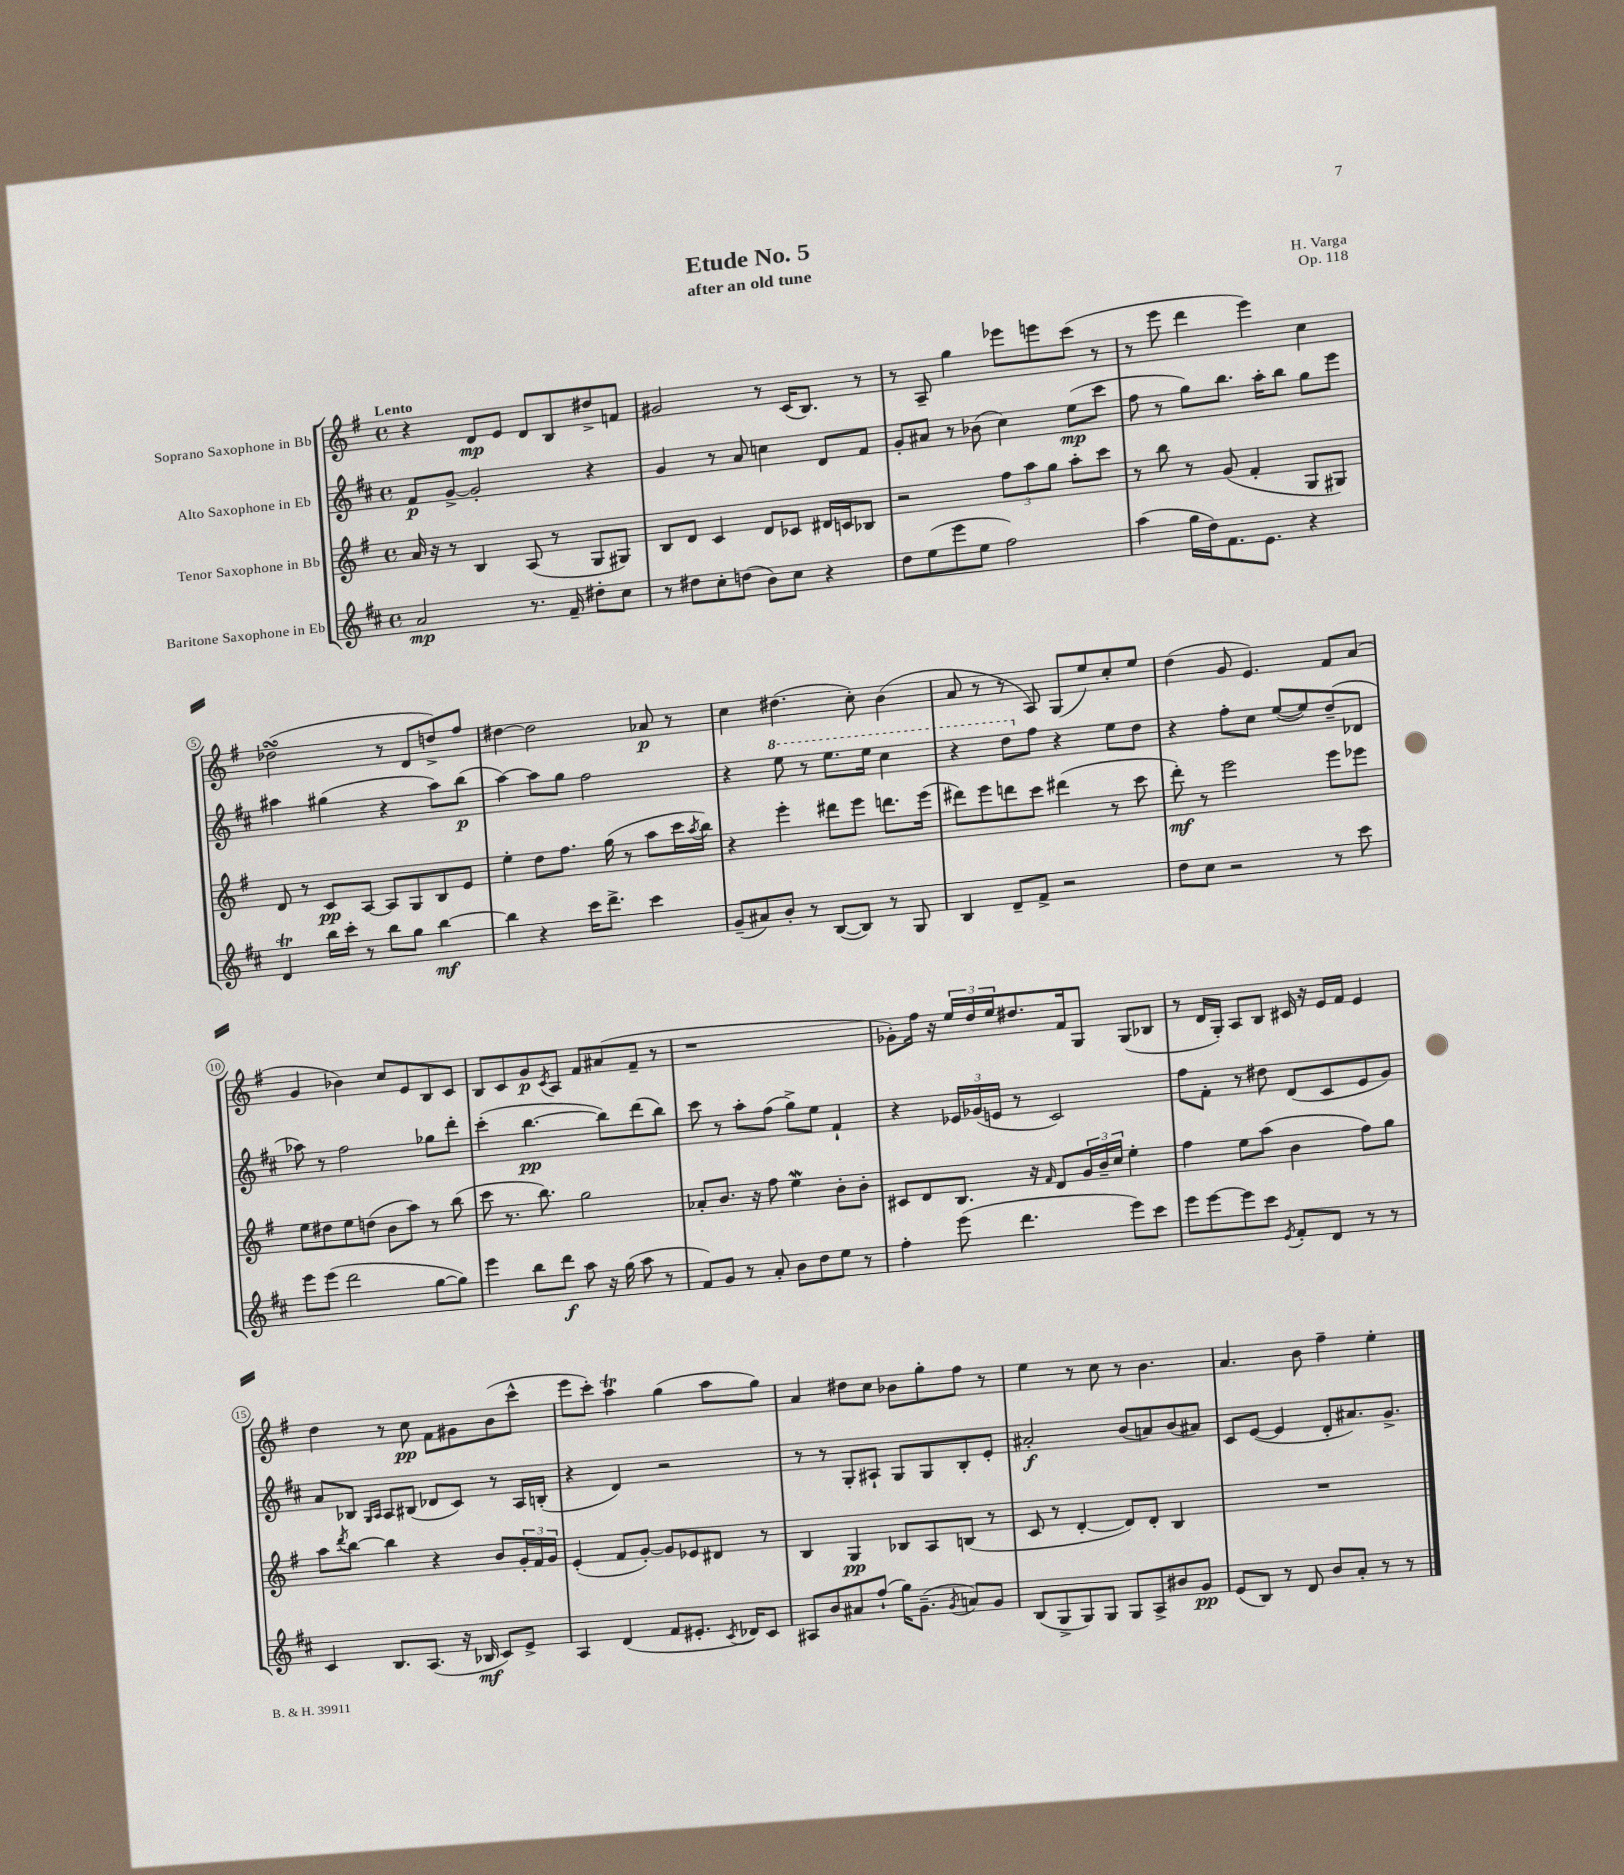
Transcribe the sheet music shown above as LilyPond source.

\header { title = "Etude No. 5" composer = "H. Varga" subtitle = "after an old tune" opus = "Op. 118" }
<<
\new StaffGroup <<
\new Staff = "s0" \with { instrumentName = "Soprano Saxophone in Bb" } {
    \clef treble \key g \major \defaultTimeSignature \time 4/4 \tempo "Lento"
    r4 d'8\mp e'8 d'8 b8 dis''8-> f'8 |
    gis'2 r8 c'16( b8.) r8 |
    r8 a8-- g''4 ees'''8 e'''8 c'''8( r8 |
    r8 e'''8 d'''4 e'''4) c''4 |
    des''2\turn( r8 d'8 d''8->) fis''8 |
    dis''4~ dis''2 aes'8\p r8 |
    c''4 dis''4.( c''8-.) b'4( |
    a'8 r8 r8 a8) g8( e''8) c''8-. e''8 |
    d''4( g'8 e'4.) fis'8 a'8( |
    g'4 bes'4) c''8 e'8 b8 c'8 |
    b8 c'8 g'8\p \acciaccatura { c'8 } a8 fis'8 ais'8( fis'8-- r8 |
    r1 |
    ges'8-.) fis''16 r16 \tuplet 3/2 { e''16 d''16 e''16 } dis''8. fis'16 g8 g8( bes8 |
    r8 d'16 g16-.) a8 b8 cis'16 r16 e'16 fis'16 e'4 |
    d''4 r8 c''8\pp fis'8 gis'8 b'8( c'''8-^ |
    e'''8 c'''8-.) a''4\trill g''4( a''8 g''8) |
    a'4 dis''8 c''8 bes'8 g''8-. fis''8 r8 |
    e''4 r8 c''8 r8 b'4. |
    a'4. b'8 fis''4-- e''4-. \bar "|." |
}
\new Staff = "s1" \with { instrumentName = "Alto Saxophone in Eb" } {
    \clef treble \key d \major \defaultTimeSignature \time 4/4
    fis'8\p g'8~-> g'2-. r4 |
    g'4 r8 a'8 c''4 d'8 fis'8 |
    g'8-. ais'8 r8 bes'8( cis''4) e''8\mp( cis'''8 |
    fis''8 r8 g''8) b''8. a''16-. b''8 g''8 e'''8 |
    ais''4 gis''4( r4 ais''8) b''8\p( |
    a''4~) a''8 g''8 fis''2 |
    r4 \ottava #1 e'''8 r8 e'''8. e'''16 cis'''4 |
    r4 d'''8 \ottava #0 fis''8 r4 e''8 d''8 |
    r4 fis''8-. cis''8 e''8~( e''8) d''8--( des'8 |
    aes''8) r8 fis''2 ges''8 d'''8-. |
    cis'''4-.( b''4.~\pp b''8) d'''8( b''8) |
    cis'''8 r8 a''8-. fis''8( g''8->) e''8 fis'4-! |
    r4 \tuplet 3/2 { ees'16 ges'16( e'16 } r8 cis'2) |
    fis''8 fis'8-. r8 dis''8 d'8( cis'8 e'8 g'8) |
    a'8 bes8 \grace { g16 a16 } a8 bis8( des'8 cis'8) r8 a16 b16-.( |
    r4 d'4) r2 |
    r8 r8 g8-. ais8-! g8 g8 b8-. e'8-. |
    ais'2-.\f b'8( a'8) b'8( ais'8) |
    cis'8 e'8~( e'4 d'8-. ais'8.) g'8.-> \bar "|." |
}
\new Staff = "s2" \with { instrumentName = "Tenor Saxophone in Bb" } {
    \clef treble \key g \major \defaultTimeSignature \time 4/4
    a'16 r16 r8 b4 a8( r8 g8 gis8) |
    b8 d'8 c'4 d'8 ces'8 dis'16 c'16 bes8 |
    r2 \tuplet 3/2 { fis''8 a''8 g''8 } a''8-. c'''8 |
    r8 b''8 r8 g'8( fis'4-. g8 gis8) |
    d'8 r8 c'8\pp a8~ a8 g8 b8 e'8 |
    e''4-. d''8 fis''8. g''16( r8 a''8 c'''16 \acciaccatura { a''8 } b''16) |
    r4 e'''4-. dis'''8 e'''8 d'''8. e'''16( |
    dis'''8) e'''8 d'''8 c'''8 dis'''4( r8 c'''8 |
    d'''8-.\mf) r8 e'''2 e'''8 ees'''8 |
    e''8 dis''8 e''8 d''8( b'8 a''8) r8 b''8( |
    c'''8 r8. b''8.) g''2 |
    aes'8-. b'8. r16 fis''8 e''4\mordent b'8-. b'8-. |
    cis'8 d'8 b8. r16 \grace { fis'16 } d'8 \tuplet 3/2 { g'16 b'16-- c''16 } e''4-. |
    fis''4 e''8 a''8( b'4 fis''8) g''8 |
    a''8 \acciaccatura { d'''8 } b''8~ b''4 r4 b'8 \tuplet 3/2 { g'16-. fis'16 g'16 } |
    e'4-.( fis'8 g'8~-.) g'8 ees'8 dis'8 r8 |
    b4 g4\pp bes8 a8 b8( r8 |
    c'8 r8 d'4~-. d'8) d'8-. b4 |
    R1 \bar "|." |
}
\new Staff = "s3" \with { instrumentName = "Baritone Saxophone in Eb" } {
    \clef treble \key d \major \defaultTimeSignature \time 4/4
    a'2\mp r8. fis'16-- dis''8-. cis''8 |
    r8 dis''8 cis''8-. d''8( b'8) cis''8 r4 |
    d''8 e''8( e'''8 e''8 fis''2) |
    a''4( g''16 d''16) fis'8. e'8. r4 |
    d'4\trill b''16 cis'''16-. r8 b''8 g''8 b''4~\mf |
    b''4 r4 cis'''16 d'''8.-> cis'''4 |
    g'8--( ais'8) b'8-. r8 b8~( b8) r8 g8 |
    b4 d'8-- fis'8-> r2 |
    d''8 cis''8 r2 r8 cis'''8 |
    e'''8 e'''8( d'''2 g''8~ g''8) |
    e'''4 b''8 d'''8\f a''8 r16 g''16( a''8 r8 |
    fis'8) g'8 r8 a'8-. b'8 d''8 e''8 r8 |
    fis''4-. e'''8( d'''4. e'''8) cis'''8 |
    e'''8 e'''8~ e'''8 cis'''8 \acciaccatura { e'8 } fis'8-. d'8 r8 r8 |
    cis'4 b8. a8.( r16 bes16\mf cis'8) e'8-> |
    a4 d'4( fis'8 eis'8.-. \acciaccatura { cis'8 } des'16) cis'8 |
    ais8 b'8 ais'8 fis''8-!( g''16) g'8.--( \acciaccatura { g'8 } a'8) g'8 |
    b8( g8-> g8) g8 g8 a8-> bis'8 g'8\pp |
    e'8( b8) r8 d'8 b'8 a'8-. r8 r8 \bar "|." |
}
>>
>>
\layout { \context { \Score \override BarNumber.stencil = #(make-stencil-circler 0.1 0.3 ly:text-interface::print) } }
